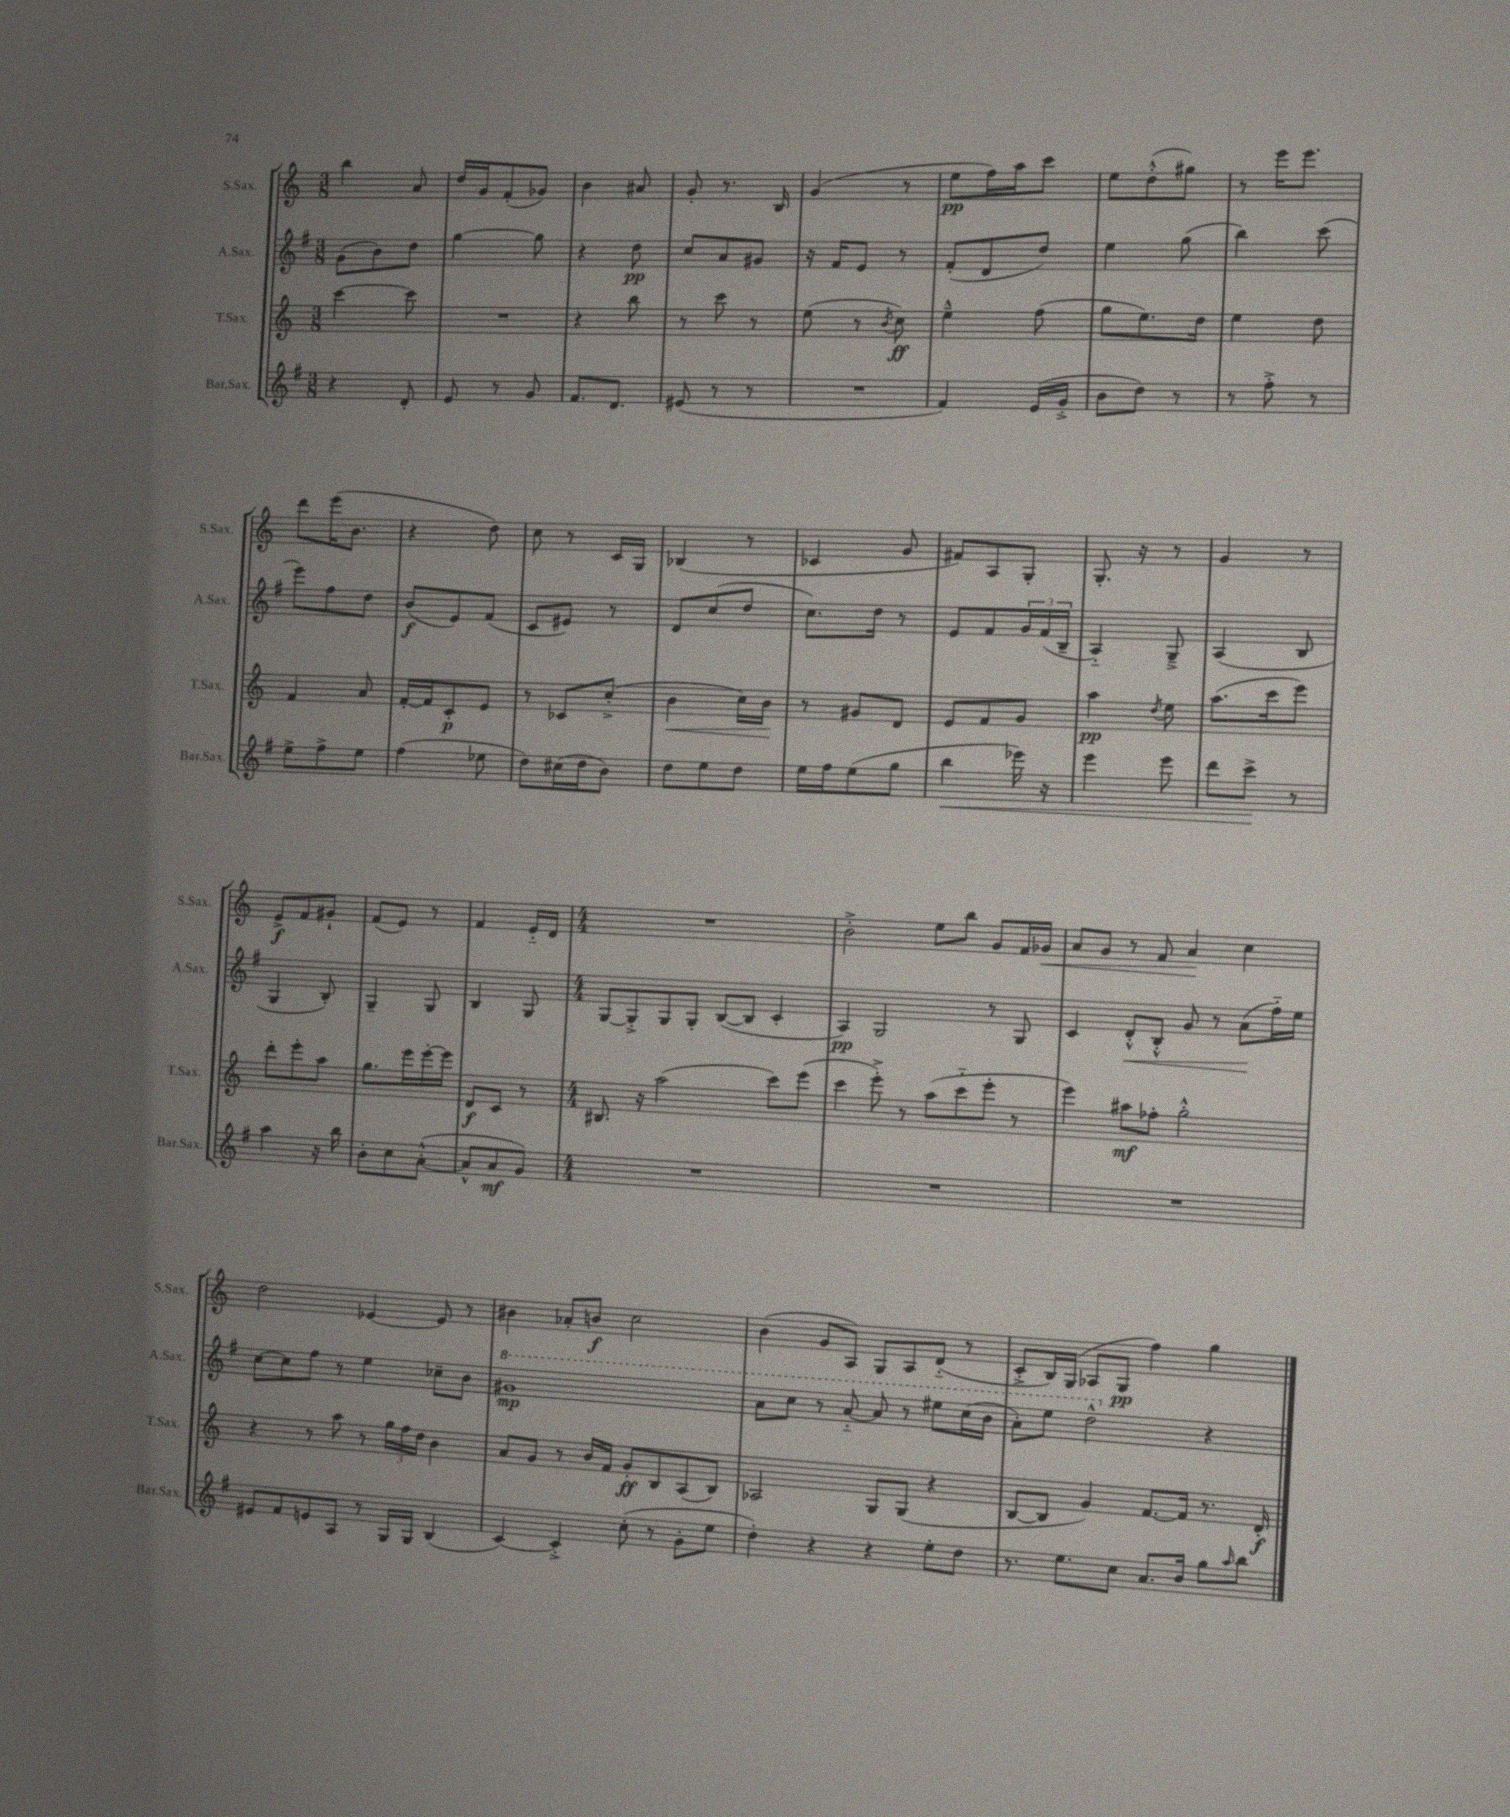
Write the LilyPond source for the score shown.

<<
\new StaffGroup <<
\new Staff = "s0" \with { instrumentName = "S.Sax." shortInstrumentName = "S.Sax." } {
    \clef treble \key c \major \numericTimeSignature \time 3/8
    b''4 a'8 |
    d''16 g'16 f'8-.( ges'8) |
    b'4 ais'8 |
    g'8-. r8. b16 |
    g'4( r8 |
    e''8\pp f''16) a''16 c'''8 |
    e''8 d''8-.-^( gis''8) |
    r8 e'''16 e'''8. |
    d'''8 e'''16( b'8. |
    r4 d''8) |
    c''8 r8 c'16 g16 |
    bes4( r8 |
    ces'4 g'8 |
    fis'8) a8 g8-. |
    g8.-. r16 r8 |
    g'4 r8 |
    e'8->\f f'8 gis'8-! |
    f'8( e'8) r8 |
    f'4 e'16-_ d'16 |
    \numericTimeSignature \time 4/4 R1 |
    b'2-.-> e''8 b''8 g'8 f'16 ges'16\< |
    a'8 g'8 r8 f'8 a'4\! c''4 |
    d''2 ees'4~ ees'8 r8 |
    bis'4 aes'8-. b'8\f c''2 |
    b'4( g'8 a8) g8 a8 d'8-_( r8 |
    c'8-.-> b16) g16( aes8 g8\pp f''4) g''4 \bar "|." |
}
\new Staff = "s1" \with { instrumentName = "A.Sax." shortInstrumentName = "A.Sax." } {
    \clef treble \key g \major \numericTimeSignature \time 3/8
    g'8( b'8) d''8 |
    g''4~ g''8 |
    r4 d''8\pp |
    c''8 a'8 gis'8 |
    r16 fis'16 e'8 r8 |
    fis'8-.( d'8 d''8) |
    e''4 g''8( |
    b''4) c'''8( |
    e'''8) fis''8 d''8 |
    b'8\f( e'8) fis'8( |
    c'8 eis'8) r8 |
    d'8 c''8( d''8 |
    c''8.) d''16 r8 |
    e'8 fis'8 \tuplet 3/2 { g'16 fis'16( b16-- } |
    a4-_) g8---> |
    a4( b8 |
    g4 b8-.) |
    g4-- g8 |
    b4 g8 |
    \numericTimeSignature \time 4/4 g8~ g8-.-> g8 g8-. b8~( b8 c'4-. |
    a4\pp) g2 r8 g8 |
    c'4 d'8-.-^\< b8-.-^ g'8 r8 a'8\!( fis''16-_) e''16 |
    c''8~ c''8 fis''8 r8 e''4 ces''8-- b'8 |
    \ottava #1 gis''1\mp |
    a''8 c'''8 r8 a''8~-_ a''8 r8 eis'''8 c'''16( b''16 |
    a''8-.) e'''8 d'''2-^ \ottava #0 r4 \bar "|." |
}
\new Staff = "s2" \with { instrumentName = "T.Sax." shortInstrumentName = "T.Sax." } {
    \clef treble \key c \major \numericTimeSignature \time 3/8
    c'''4~ c'''8 |
    R4. |
    r4 b''8 |
    r8 c'''8 r8 |
    e''8( r8 \acciaccatura { b'8 } c''8\ff) |
    e''4---^ f''8( |
    g''8 e''8.) d''16 |
    e''4 d''8 |
    f'4 a'8 |
    f'16~-. f'16 c'8-.\p e'8 |
    r8 ces'8 c''8-.->( |
    b'4\< c''16) b'16\! |
    r8 gis'8 d'8 |
    e'8 f'8 g'8 |
    a''4\pp \acciaccatura { d''8 } e''8 |
    a''8.( c'''16 e'''8) |
    d'''8-. e'''8-. a''8 |
    g''8. e'''16 e'''16~-. e'''16 |
    d'8\f c'8 r8 |
    \numericTimeSignature \time 4/4 bis8. r16 a''2( c'''8) e'''8( |
    c'''4 e'''8-.->) r8 a''8( c'''8-_ e'''8-. r8 |
    e'''4) ais''8\mf fes''8-. g''2-.-^ |
    r4 r8 a''8 r8 \tuplet 3/2 { g''16 f''16 d''16 } b'4 |
    a'8 g'8 r8 b'16 f'16 g'8-.\ff b8 a8( b8) |
    aes2 g8 g8( r4 |
    b8~ b8 g'4) f'8.~ f'16 r8. d'16-.\f \bar "|." |
}
\new Staff = "s3" \with { instrumentName = "Bar.Sax." shortInstrumentName = "Bar.Sax." } {
    \clef treble \key g \major \numericTimeSignature \time 3/8
    r4 d'8-. |
    e'8 r8 g'8 |
    fis'8. d'8. |
    eis'8( r8 r8 |
    R4. |
    fis'4) e'16( g'16-.-> |
    b'8 d''8) r8 |
    r8 fis''8-.-> r8 |
    e''8-> fis''8-> e''8 |
    fis''4( ees''8 |
    d''8) cis''16( d''16 b'8) |
    d''8 e''8 d''8 |
    e''16 fis''16 e''8( g''8 |
    b''4\< ees'''16) r16 |
    e'''4 e'''8 |
    d'''8 c'''8->\! r8 |
    a''4 r16 b''16 |
    b'8-. c''8 a'8~-.-^( |
    a'8-^ a'8\mf g'8) |
    \numericTimeSignature \time 4/4 R1 |
    R1 |
    R1 |
    eis'8 fis'8 e'8 a8 r8 g16 g16 b4( |
    c'4~) c'4-.-> c''8-.( r8 g'8-. e''8 |
    d''4-.) r4 r4 e''8-. d''8 |
    r8. e''8. c''8 a'8. b'16 g''8 \grace { a''16 } b''8 \bar "|." |
}
>>
>>
\layout { \context { \Score \remove "Bar_number_engraver" } }
